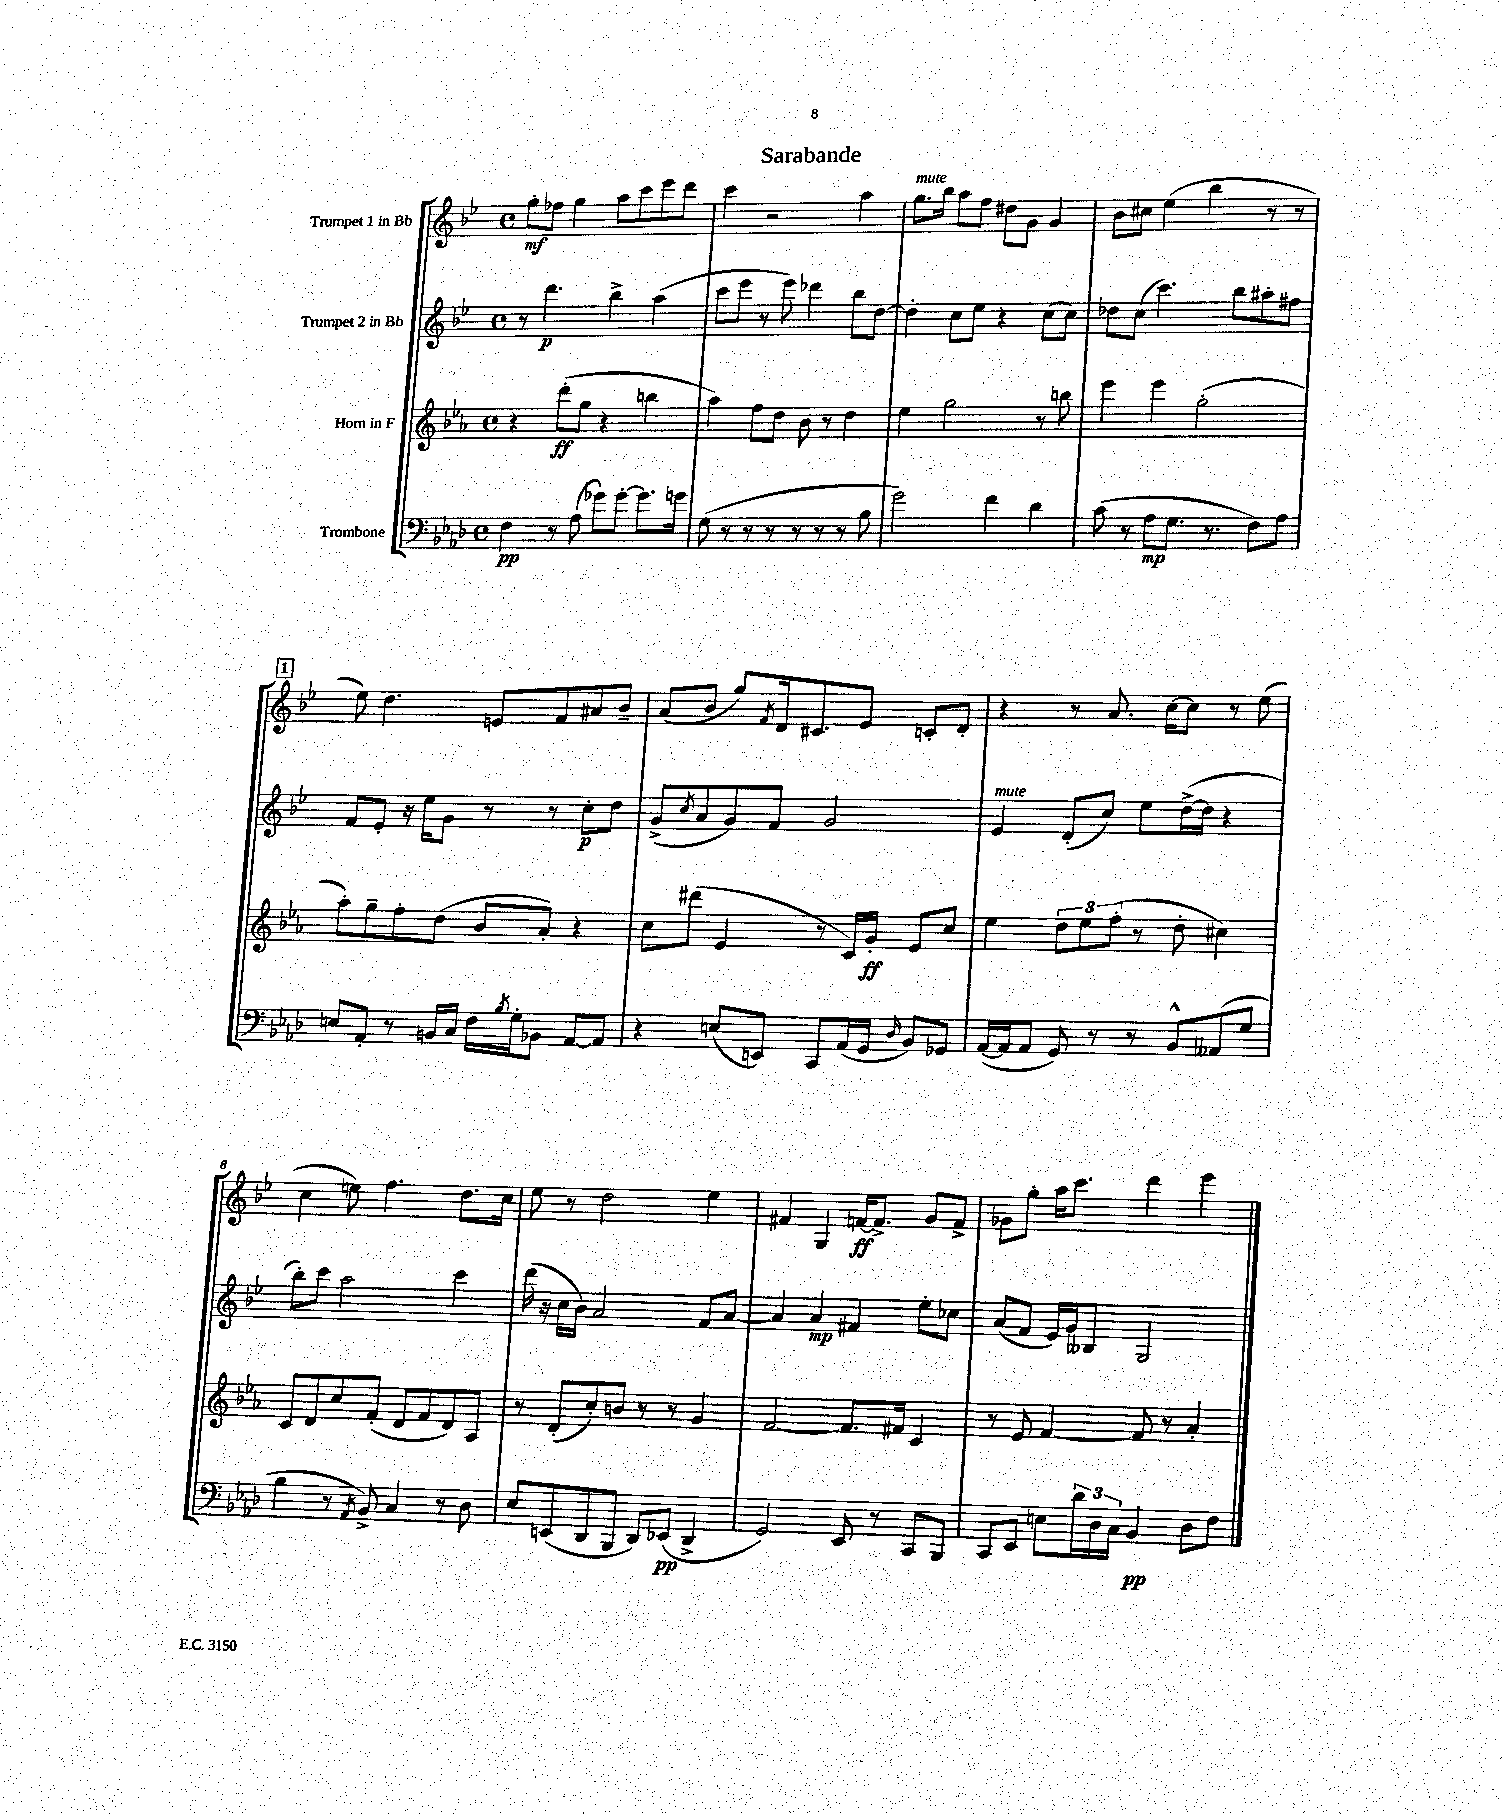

**kern	**dynam	**kern	**dynam	**kern	**dynam	**kern	**dynam
*part4	*part4	*part3	*part3	*part2	*part2	*part1	*part1
*staff4	*staff4	*staff3	*staff3	*staff2	*staff2	*staff1	*staff1
*I"Trombone	*	*I"Horn in F	*	*I"Trumpet 2 in Bb	*	*I"Trumpet 1 in Bb	*
*clefF4	*	*clefG2	*	*clefG2	*	*clefG2	*
*k[b-e-a-d-]	*	*k[b-e-a-]	*	*k[b-e-]	*	*k[b-e-]	*
*M4/4	*	*M4/4	*	*M4/4	*	*M4/4	*
*met(c)	*	*met(c)	*	*met(c)	*	*met(c)	*
=1	=1	=1	=1	=1	=1	=1	=1
4F\	pp	4r	.	8r	.	8gg'\L	mf
.	.	.	.	4.ddd\	p	8ff-X\J	.
8r	.	(8ddd'\L	ff	.	.	4gg\	.
(8A-\	.	8gg\J	.	.	.	.	.
8g-X\L)	.	4r	.	4bb-^\	.	8aa\L	.
[8g-'\J	.	.	.	.	.	8ccc\	.
8.g-\L]	.	4bbn\	.	(4aa\	.	8eee-\	.
.	.	.	.	.	.	8ddd\J	.
16gn\Jk	.	.	.	.	.	.	.
=2	=2	=2	=2	=2	=2	=2	=2
(8G\	.	4aa-\)	.	8ccc\L	.	4ccc\	.
8r	.	.	.	8eee-\J	.	.	.
8r	.	8ff\L	.	8r	.	2r	.
8r	.	8dd\J	.	8eee-\)	.	.	.
8r	.	8b-\	.	4ddd-X\	.	.	.
8r	.	8r	.	.	.	.	.
8r	.	4dd\	.	8bb-\L	.	4aa\	.
8B-\	.	.	.	[8dd\J	.	.	.
=3	=3	=3	=3	=3	=3	=3	=3
!	!	!	!	!	!	!LO:TX:a:i:t=mute	!
2g\)	.	4ee-\	.	4dd'\]	.	8.gg\L	.
.	.	.	.	.	.	16bb-\Jk	.
.	.	2gg\	.	8cc\L	.	8aa\L	.
.	.	.	.	8ee-\J	.	8ff\J	.
4f\	.	.	.	4r	.	8dd#X\L	.
.	.	.	.	.	.	8g\J	.
4d-\	.	8r	.	(8cc\L	.	4g/	.
.	.	8bbn\	.	8cc\J)	.	.	.
=4	=4	=4	=4	=4	=4	=4	=4
(8c\	.	4eee-\	.	8dd-X\L	.	8b-\L	.
8r	.	.	.	(8cc\J	.	8cc#X\J	.
8A-\L	mp	4eee-\	.	4.ccc\)	.	(4ee-\	.
8.G\J	.	.	.	.	.	.	.
.	.	(2gg'\	.	.	.	4bb-\	.
8.r	.	.	.	.	.	.	.
.	.	.	.	8bb-\L	.	.	.
8F\L)	.	.	.	8aa#X'\	.	8r	.
8A-\J	.	.	.	8ff#X\J	.	8r	.
!!LO:LB:g=z
!!LO:REH:place=s1:t=1
=5	=5	=5	=5	=5	=5	=5	=5
8En/L	.	8aa-'\L)	.	8f/L	.	8ee-\)	.
8AA-'/J	.	8gg~\	.	8e-'/J	.	4.dd\	.
8r	.	8ff'\	.	16r	.	.	.
.	.	.	.	16ee-\KL	.	.	.
16BBn/LL	.	(8dd\J	.	8g\J	.	.	.
16C/JJ	.	.	.	.	.	.	.
16F\LL	.	8b-/L	.	8r	.	8en/L	.
8qB-/	.	.	.	.	.	.	.
16G'\J	.	.	.	.	.	.	.
8BB-X\J	.	8a-'/J)	.	8r	.	8f/	.
[8AA-/L	.	4r	.	8cc'\L	p	8a#X/	.
8AA-/J]	.	.	.	8dd\J	.	8b-~/J	.
=6	=6	=6	=6	=6	=6	=6	=6
4r	.	8cc\L	.	(8g^/L	.	(8a/L	.
.	.	.	.	8qcc/	.	.	.
.	.	(8ddd#X\J	.	8a/	.	8b-/J	.
(8En/L	.	4e-/	.	8g/)	.	8gg/L)	.
.	.	.	.	.	.	8qf/	.
8EEn/J)	.	.	.	8f/J	.	16d/k	.
.	.	.	.	.	.	8.c#X/	.
8CC/L	.	8r	.	2g/	.	.	.
(16AA-/L	.	16c/LL)	.	.	.	8e-/J	.
16GG/JJ	.	16g'/JJ	ff	.	.	.	.
16qqD-/	.	.	.	.	.	.	.
8BB-/L)	.	8e-/L	.	.	.	8cn'/L	.
8GG-X/J	.	8cc/J	.	.	.	8d'/J	.
=7	=7	=7	=7	=7	=7	=7	=7
!	!	!	!	!LO:TX:a:i:t=mute	!	!	!
([16AA-/LL	.	4ee-\	.	4e-/	.	4r	.
16AA-/J]	.	.	.	.	.	.	.
8AA-/J	.	.	.	.	.	.	.
8GG/)	.	12dd\L	.	(8d'/L	.	8r	.
.	.	12ee-\	.	.	.	.	.
8r	.	.	.	8cc/J)	.	8.a/	.
.	.	(12ff'\J	.	.	.	.	.
8r	.	8r	.	8ee-\L	.	.	.
.	.	.	.	.	.	[16cc\KL	.
8BB-^^/L	.	8dd'\	.	([16dd^\L	.	8cc\J]	.
.	.	.	.	16dd\JJ]	.	.	.
(8AA--X/	.	4cc#X\)	.	4r	.	8r	.
8G/J	.	.	.	.	.	(8ee-\	.
!!LO:LB:g=z
=8	=8	=8	=8	=8	=8	=8	=8
4B-\	.	8c/L	.	8bb-'\L)	.	4cc\	.
.	.	8d/	.	8ccc\J	.	.	.
8r	.	8cc/	.	2aa\	.	8een\)	.
8qAA-/	.	.	.	.	.	.	.
8BB-^/)	.	(8f'/J	.	.	.	4.ff\	.
4C/	.	8d/L	.	.	.	.	.
.	.	8f/	.	.	.	.	.
8r	.	8d/)	.	4ccc\	.	8.dd\L	.
8D-\	.	8A-/J	.	.	.	.	.
.	.	.	.	.	.	16cc\Jk	.
=9	=9	=9	=9	=9	=9	=9	=9
8E-/L	.	8r	.	(16ddd\	.	8ee-\	.
.	.	.	.	16r	.	.	.
(8EEn/	.	(8d'/L	.	16cc\LL	.	8r	.
.	.	.	.	16b-\JJ)	.	.	.
8DD-/	.	8cc'/)	.	2a/	.	2dd\	.
8BBB-/J	.	8bn/J	.	.	.	.	.
8DD-/L)	.	8r	.	.	.	.	.
(8EE-X/J	pp	8r	.	.	.	.	.
4DD-^/	.	4g/	.	8f/L	.	4ee-\	.
.	.	.	.	[8a/J	.	.	.
=10	=10	=10	=10	=10	=10	=10	=10
2GG/)	.	[2f/	.	4a/]	.	4f#X/	.
.	.	.	.	4a/	mp	4G/	.
8EE-/	.	8.f/L]	.	4f#X/	.	[16fn/KL	ff
.	.	.	.	.	.	8.f^/J]	.
8r	.	.	.	.	.	.	.
.	.	16f#X/Jk	.	.	.	.	.
8CC/L	.	4c/	.	8ee-'\L	.	8g/L	.
8BBB-/J	.	.	.	8cc-X\J	.	8f^/J	.
=11	=11	=11	=11	=11	=11	=11	=11
8CC/L	.	8r	.	(8a/L	.	8g-X\L	.
8EE-/J	.	8e-/	.	8f/J	.	8gg'\J	.
8En\L	.	[4f/	.	16e-/LL)	.	16aa\KL	.
.	.	.	.	16g/J	.	8.ccc\J	.
24d-\L	.	.	.	8B--X/J	.	.	.
24D-\	.	.	.	.	.	.	.
24C\JJ	.	.	.	.	.	.	.
4BB-/	pp	8f/]	.	2G/	.	4ddd\	.
.	.	8r	.	.	.	.	.
8D-\L	.	4a-'/	.	.	.	4eee-\	.
8F\J	.	.	.	.	.	.	.
==	==	==	==	==	==	==	==
*-	*-	*-	*-	*-	*-	*-	*-
